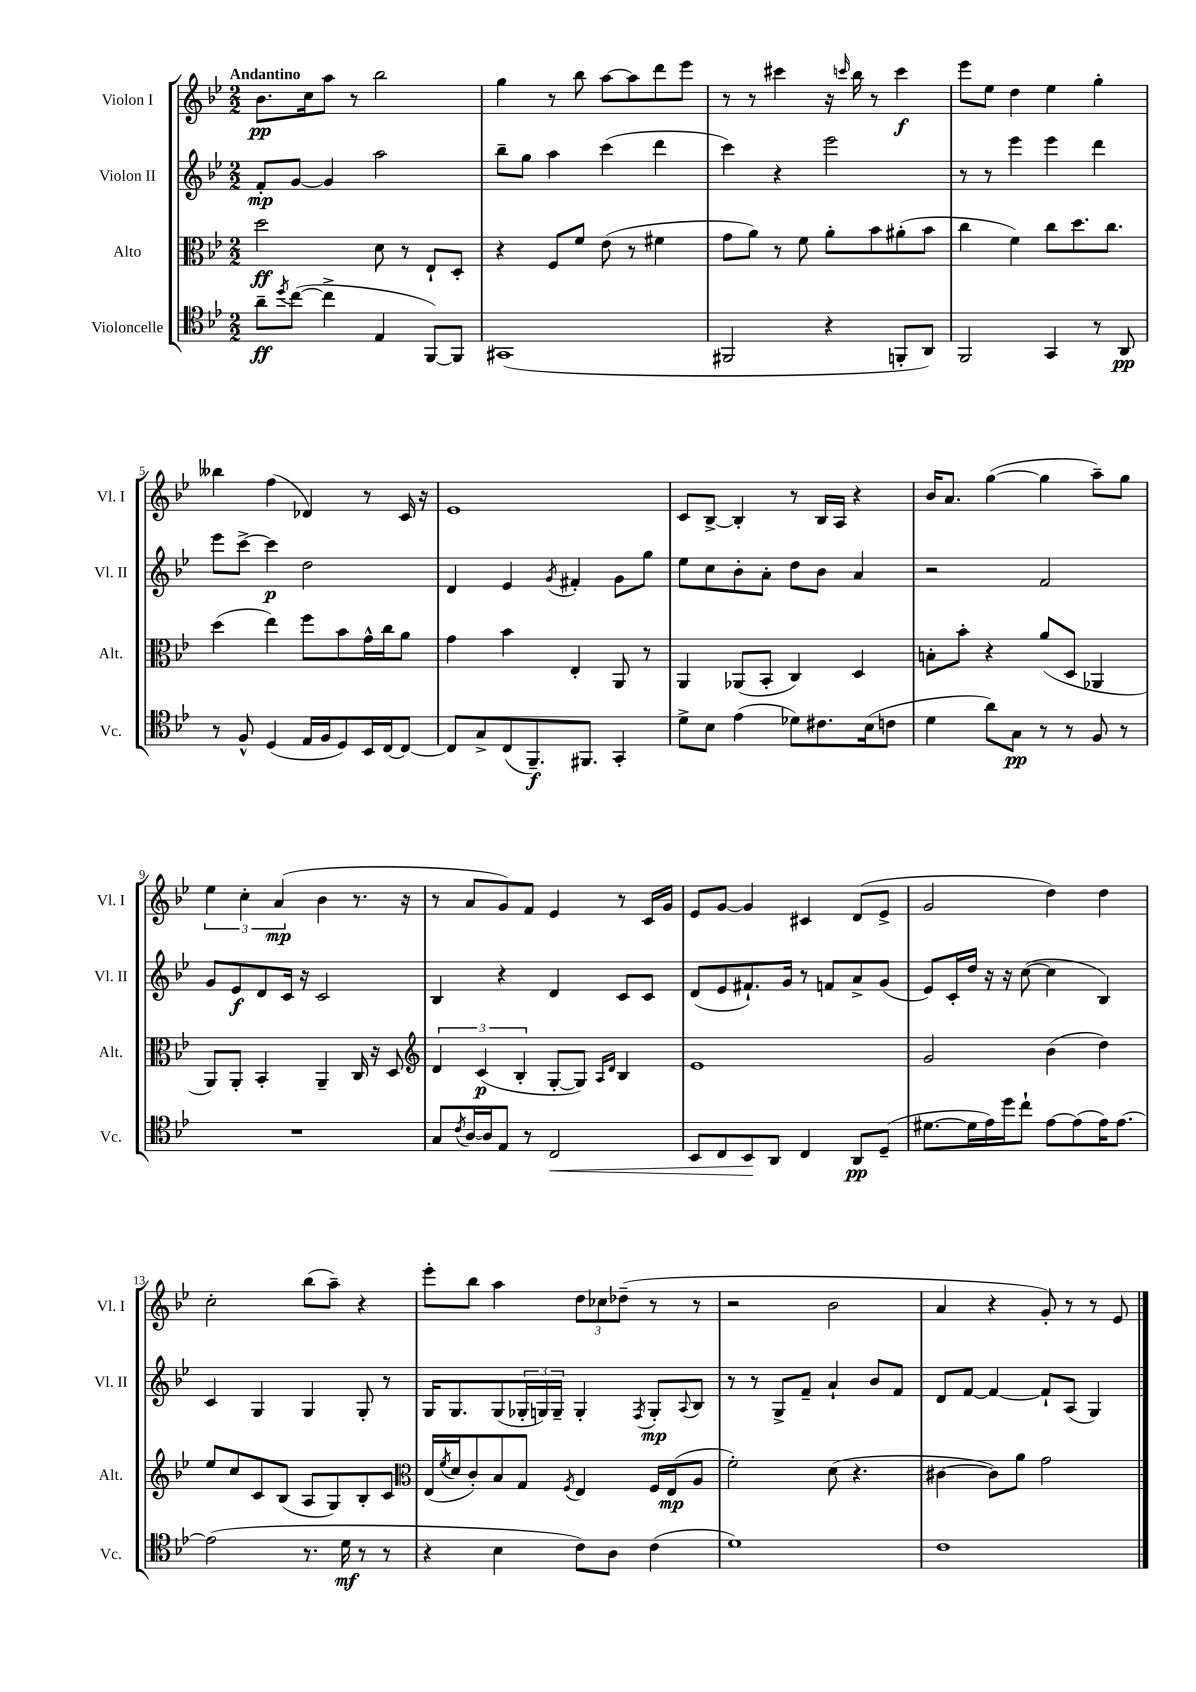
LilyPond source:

<<
\new StaffGroup <<
\new Staff = "s0" \with { instrumentName = "Violon I" shortInstrumentName = "Vl. I" } {
    \clef treble \key bes \major \numericTimeSignature \time 2/2 \tempo "Andantino"
    bes'8.\pp c''16 a''8 r8 bes''2 |
    g''4 r8 bes''8 a''8~ a''8 d'''8 ees'''8 |
    r8 r8 cis'''4 r16 \grace { c'''16 } bes''16 r8 c'''4\f |
    ees'''8 ees''8 d''4 ees''4 g''4-. |
    beses''4 f''4( des'4) r8 c'16 r16 |
    ees'1 |
    c'8 bes8~-> bes4-. r8 bes16 a16 r4 |
    bes'16 a'8. g''4~( g''4 a''8--) g''8 |
    \tuplet 3/2 { ees''4 c''4-. a'4\mp( } bes'4 r8. r16 |
    r8 a'8 g'8) f'8 ees'4 r8 c'16 g'16 |
    ees'8 g'8~ g'4 cis'4 d'8( ees'8-> |
    g'2 d''4) d''4 |
    c''2-. bes''8( a''8--) r4 |
    ees'''8-. bes''8 a''4 \tuplet 3/2 { d''8 ces''8 des''8--( } r8 r8 |
    r2 bes'2 |
    a'4 r4 g'8-.) r8 r8 ees'8 \bar "|." |
}
\new Staff = "s1" \with { instrumentName = "Violon II" shortInstrumentName = "Vl. II" } {
    \clef treble \key bes \major \numericTimeSignature \time 2/2
    f'8-.\mp g'8~ g'4 a''2 |
    bes''8-- g''8 a''4 c'''4( d'''4 |
    c'''4) r4 ees'''2 |
    r8 r8 ees'''4 ees'''4 d'''4 |
    ees'''8 c'''8~-> c'''4\p d''2 |
    d'4 ees'4 \acciaccatura { g'8 } fis'4-. g'8 g''8 |
    ees''8 c''8 bes'8-. a'8-. d''8 bes'8 a'4 |
    r2 f'2 |
    g'8 ees'8\f d'8 c'16 r16 c'2 |
    bes4 r4 d'4 c'8 c'8 |
    d'8( ees'8 fis'8.-!) g'16 r8 f'8 a'8-> g'8( |
    ees'8) c'16-. d''16 r16 r16 c''8~( c''4 bes4) |
    c'4 g4 g4 g8-. r8 |
    g16 g8. g8( \tuplet 3/2 { ges16-. g16) g16-- } g4-. \acciaccatura { f8 } g8-.\mp \appoggiatura { a8 } bes8 |
    r8 r8 g8-> f'8-- a'4-! bes'8 f'8 |
    d'8 f'8~ f'4~ f'8-! a8( g4) \bar "|." |
}
\new Staff = "s2" \with { instrumentName = "Alto" shortInstrumentName = "Alt." } {
    \clef alto \key bes \major \numericTimeSignature \time 2/2
    d''2\ff d'8 r8 ees8-! d8-. |
    r4 f8 f'8 ees'8( r8 fis'4 |
    g'8 a'8) r8 f'8 a'8-. bes'8 ais'8-.( bes'8 |
    c''4 f'4) c''8 d''8. c''8. |
    d''4( ees''4) f''8 bes'8 g'16-^ c''16 a'8 |
    g'4 bes'4 ees4-. a,8 r8 |
    a,4 aes,8( bes,8-. c4) d4 |
    b8-. bes'8-. r4 a'8( d8 aes,4 |
    a,8) a,8-. bes,4-. a,4-- c16 r16 d8 |
    \clef treble \tuplet 3/2 { d'4 c'4\p( bes4-. } g8~-. g8) \grace { a16 d'16 } bes4 |
    ees'1 |
    g'2 bes'4( d''4) |
    ees''8 c''8 c'8 bes8( a8 g8) bes8-. c'8 |
    \clef alto ees16( \acciaccatura { f'8 } d'16 c'8-.) bes8 g8 \acciaccatura { f8 } ees4 f16 ees16\mp( a8 |
    f'2-.) d'8( r4. |
    cis'4~ cis'8) a'8 g'2 \bar "|." |
}
\new Staff = "s3" \with { instrumentName = "Violoncelle" shortInstrumentName = "Vc." } {
    \clef tenor \key bes \major \numericTimeSignature \time 2/2
    a'8--\ff \acciaccatura { d''8 } c''8~( c''4-> ees4 f,8~) f,8 |
    gis,1( |
    fis,2 r4 f,8-. a,8) |
    f,2 g,4 r8 a,8\pp |
    r8 f8-^ d4( ees16 f16 d8) bes,16 c16~ c8~ |
    c8 g8-> c8( f,8.--\f) fis,8. g,4-. |
    d'8-> bes8 ees'4( des'8) cis'8. bes16( c'8 |
    d'4 a'8) g8\pp r8 r8 f8 r8 |
    R1 |
    g8 \acciaccatura { c'8 } a16~ a16 ees8 r8 c2\< |
    bes,8 c8 bes,8\! a,8 c4 a,8\pp d8--( |
    dis'8.~ dis'16 ees'16) d''16 c''8-! ees'8~ ees'8( ees'16) ees'8.~ |
    ees'2( r8. d'16\mf r8 r8 |
    r4 bes4 c'8) a8 c'4( |
    d'1) |
    c'1 \bar "|." |
}
>>
>>
